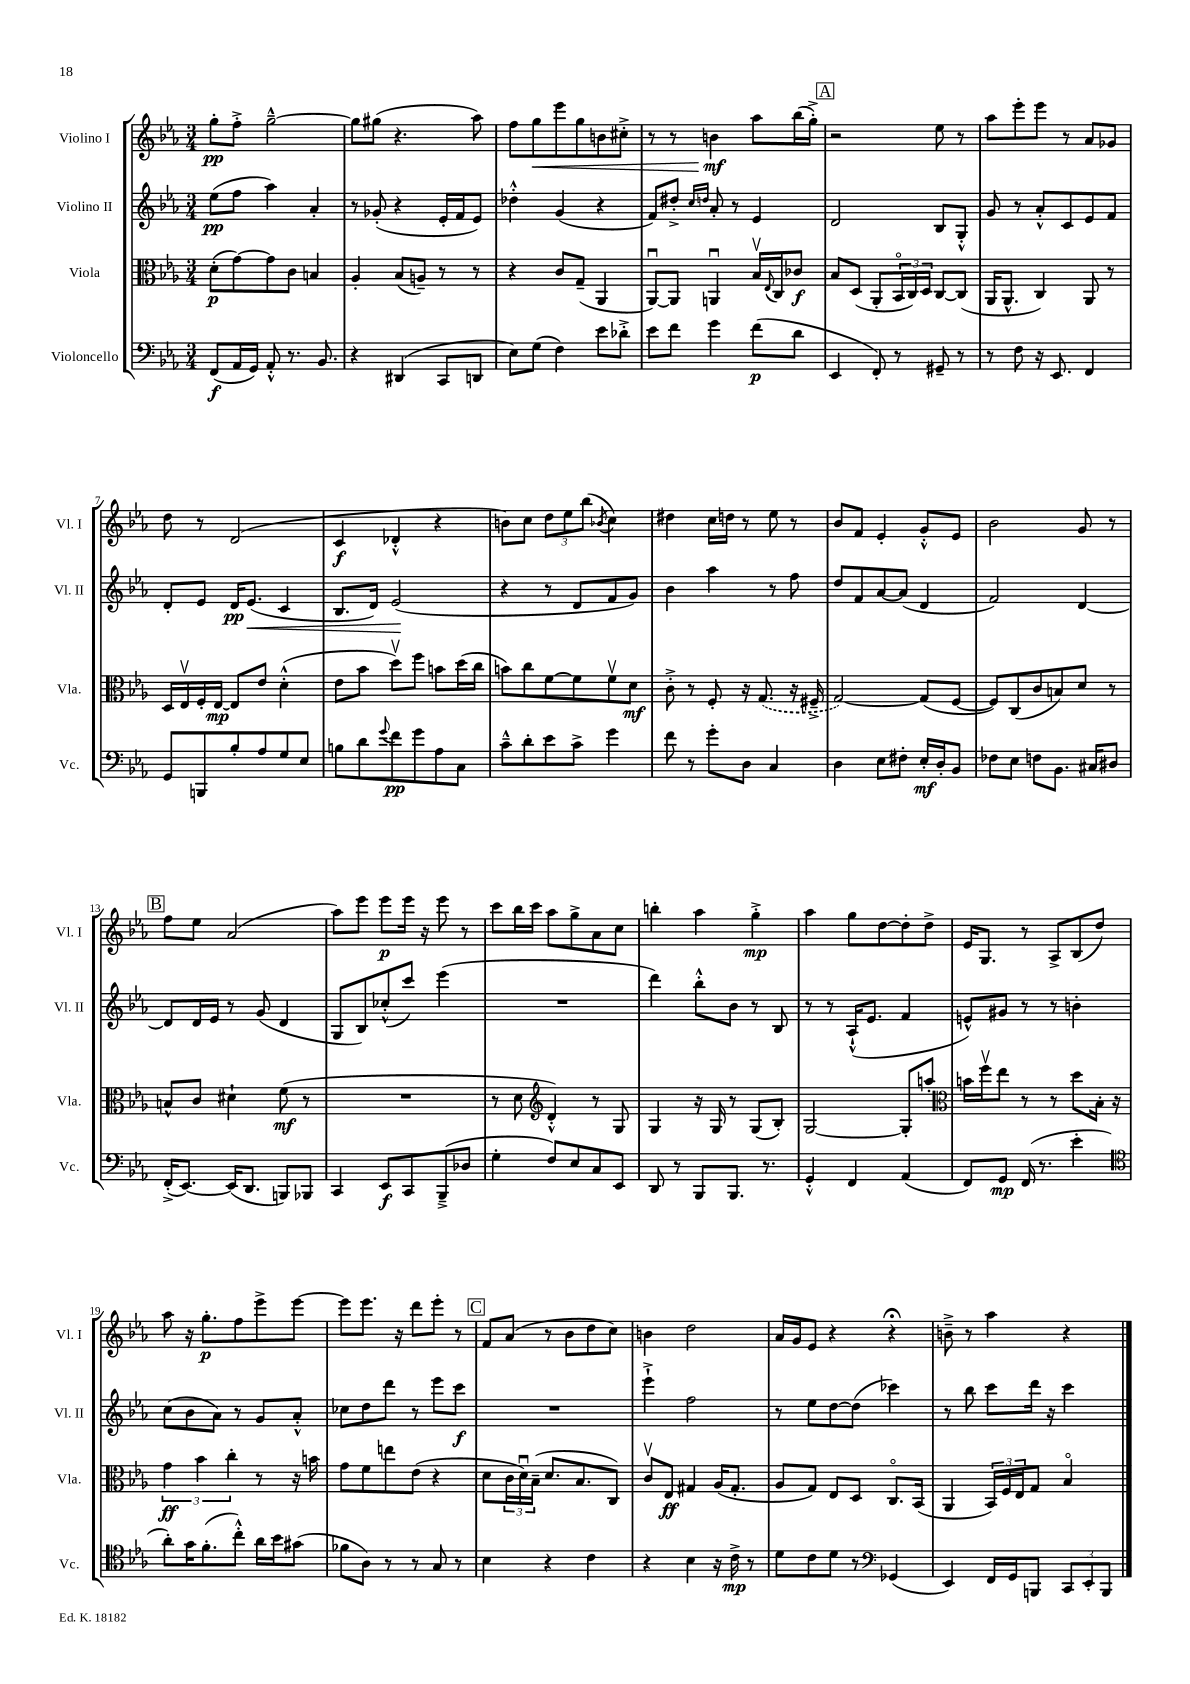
<<
\new StaffGroup <<
\new Staff = "s0" \with { instrumentName = "Violino I" shortInstrumentName = "Vl. I" } {
    \clef treble \key ees \major \numericTimeSignature \time 3/4
    g''8-.\pp f''8-.-> g''2~---^ |
    g''8 gis''8( r4. aes''8) |
    f''8 g''8\< ees'''8 g''8 b'8 cis''8-.-> |
    r8 r8 b'4\mf\! aes''8 bes''16( g''16-.->) |
    \mark \markup { \box "A" } r2 ees''8 r8 |
    aes''8 ees'''8-. ees'''8 r8 aes'8 ges'8 |
    d''8 r8 d'2( |
    c'4\f des'4-.-^ r4 |
    b'8) c''8 \tuplet 3/2 { d''8 ees''8 bes''8( } \acciaccatura { bes'8 } c''4) |
    dis''4 c''16 d''16 r8 ees''8 r8 |
    bes'8 f'8 ees'4-. g'8-.-^ ees'8 |
    bes'2 g'8 r8 |
    \mark \markup { \box "B" } f''8 ees''8 aes'2( |
    aes''8) ees'''8 ees'''8\p ees'''16 r16 ees'''8 r8 |
    c'''8 bes''16 c'''16 aes''8 g''8-> aes'8 c''8 |
    b''4-. aes''4 g''4-.->\mp |
    aes''4 g''8 d''8~ d''8-. d''8-> |
    ees'16 g8. r8 aes8-> bes8( d''8) |
    aes''8 r16 g''8.-.\p f''8 ees'''8-> ees'''8~ |
    ees'''8 ees'''8. r16 d'''8 ees'''8-. r8 |
    \mark \markup { \box "C" } f'8 aes'8( r8 bes'8 d''8 c''8) |
    b'4 d''2 |
    aes'16 g'16 ees'8 r4 r4\fermata |
    b'8---> r8 aes''4 r4 \bar "|." |
}
\new Staff = "s1" \with { instrumentName = "Violino II" shortInstrumentName = "Vl. II" } {
    \clef treble \key ees \major \numericTimeSignature \time 3/4
    ees''8\pp( f''8 aes''4) aes'4-. |
    r8 ges'8-.( r4 ees'16-. f'16 ees'8) |
    des''4-.-^ g'4( r4 |
    f'8) dis''8-.-> \grace { c''16 d''16 } aes'8-. r8 ees'4 |
    \mark \markup { \box "A" } d'2 bes8 g8-.-^ |
    g'8 r8 aes'8-.-^ c'8 ees'8 f'8 |
    d'8-. ees'8 d'16\pp ees'8.\<( c'4 |
    bes8. d'16) ees'2\!( |
    r4 r8 d'8 f'8 g'8) |
    bes'4 aes''4 r8 f''8 |
    d''8 f'8 aes'8~ aes'8( d'4 |
    f'2) d'4~ |
    \mark \markup { \box "B" } d'8 d'16 ees'16 r8 g'8( d'4 |
    g8 bes8) ces''8-.-^( c'''8) ees'''4( |
    R2. |
    d'''4) bes''8-.-^ bes'8 r8 bes8 |
    r8 r8 aes16-!-^( ees'8. f'4 |
    e'8-^) gis'8 r8 r8 b'4-. |
    c''8( bes'8 aes'8) r8 g'8 aes'8-.-^ |
    ces''8 d''8 d'''8 r8 ees'''8 c'''8\f |
    \mark \markup { \box "C" } R2. |
    ees'''4-!-> f''2 |
    r8 ees''8 d''8~ d''8( ces'''4) |
    r8 bes''8 c'''8 d'''16 r16 c'''4 \bar "|." |
}
\new Staff = "s2" \with { instrumentName = "Viola" shortInstrumentName = "Vla." } {
    \clef alto \key ees \major \numericTimeSignature \time 3/4
    d'8-.\p( g'8~) g'8 c'8 b4 |
    aes4-. bes8( a8--) r8 r8 |
    r4 c'8 g8--( aes,4 |
    aes,8~\downbow) aes,8 a,4\downbow bes16\upbow \appoggiatura { ees8 } c16 ces'8\f |
    \mark \markup { \box "A" } bes8 d8( aes,8-. \tuplet 3/2 { bes,16\flageolet c16) d16 } c8~ c8( |
    aes,16 aes,8.-^ c4) aes,8 r8 |
    d16 ees16\upbow f16-. ees16~\mp ees8 ees'8 d'4-.-^( |
    ees'8 bes'8 d''8\upbow) f''8 b'8 d''16( c''16 |
    b'8) c''8 f'8~ f'8 f'8\upbow d'8\mf |
    c'8-.-> r8 f8-. r16 \once \slurDashed g8.( r16 fis16---> |
    g2~) g8( f8~ |
    f8) c8( c'8 b8) d'8 r8 |
    \mark \markup { \box "B" } b8-^ c'8 dis'4-! f'8\mf( r8 |
    R2. |
    r8 d'8 \clef treble d'4-.-^) r8 g8 |
    g4 r16 g16 r8 g8( bes8-.) |
    g2~ g8-. a''8-. |
    \clef alto b'16 f''16\upbow ees''8 r8 r8 d''8 bes16-. r16 |
    \tuplet 3/2 { g'4\ff bes'4 c''4-. } r8 r16 b'16 |
    g'8 f'8 e''8 ees'8( r4 |
    \mark \markup { \box "C" } d'8 \tuplet 3/2 { c'16 d'16\downbow) bes16--( } d'8. bes8. c8) |
    c'8\upbow ees8\ff gis4 aes16( gis8.-. |
    aes8 g8) ees8 d8 c8.\flageolet bes,16( |
    aes,4 \tuplet 3/2 { bes,16) f16 ees16 } g8 bes4\flageolet \bar "|." |
}
\new Staff = "s3" \with { instrumentName = "Violoncello" shortInstrumentName = "Vc." } {
    \clef bass \key ees \major \numericTimeSignature \time 3/4
    f,8\f( aes,16 g,16) aes,8-.-^ r8. bes,8. |
    r4 dis,4( c,8 d,8 |
    ees8) g8( f4) ees'8 des'8-.-> |
    ees'8 f'8 g'4 f'8\p( d'8 |
    \mark \markup { \box "A" } ees,4 f,8-.) r8 gis,8-- r8 |
    r8 f8 r16 ees,8. f,4 |
    g,8 b,,8 bes8-. aes8 g8 ees8 |
    b8 d'8 \appoggiatura { g'8 } f'8\pp g'8 aes8 c8 |
    c'8---^ d'8-. ees'8 c'8-> g'4 |
    f'8 r8 g'8-. d8 c4 |
    d4 ees8 fis8-. ees16-.\mf d16-. bes,8 |
    fes8 ees8 f8 bes,8. cis16 dis8 |
    \mark \markup { \box "B" } f,16-.->( ees,8.~) ees,16( d,8. b,,8) bes,,8 |
    c,4 ees,8\f c,8 bes,,8--->( des8 |
    g4-. f8) ees8 c8 ees,8 |
    d,8 r8 bes,,8 bes,,8. r8. |
    g,4-.-^ f,4 aes,4( |
    f,8) g,8\mp f,16( r8. ees'4-. |
    \clef tenor aes'8-.) g'16 f'8.-.( c''8-.-^) aes'16 bes'16 gis'8( |
    fes'8 aes8) r8 r8 g8 r8 |
    \mark \markup { \box "C" } bes4 r4 c'4 |
    r4 bes4 r16 c'16->\mp r8 |
    d'8 c'8 d'8 r8 \clef bass ges,4( |
    ees,4) f,16 g,16 b,,8 \tuplet 3/2 { c,8 ees,8-. b,,8 } \bar "|." |
}
>>
>>
